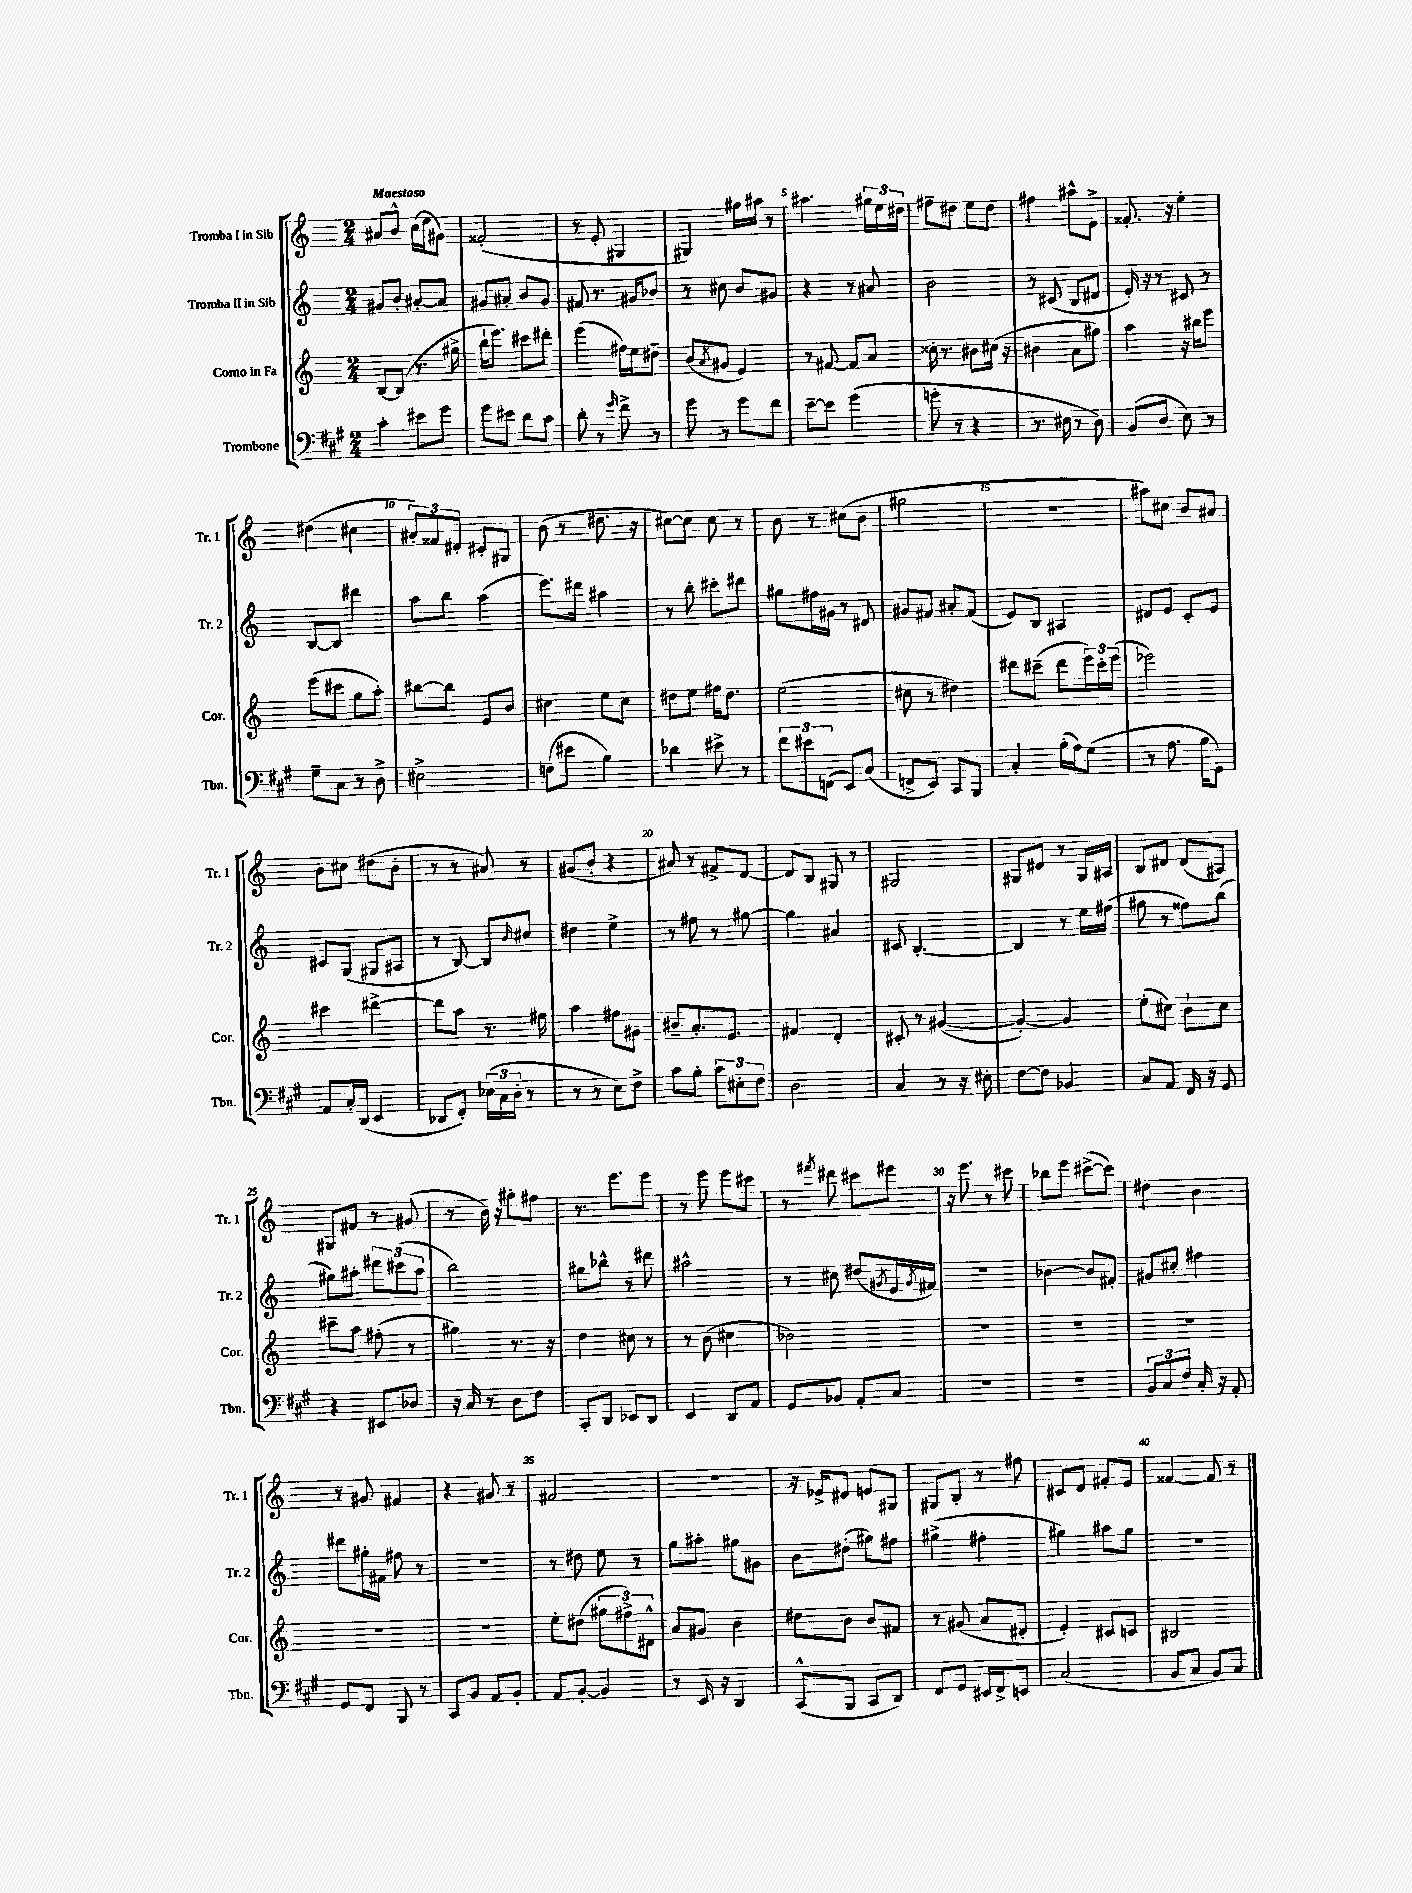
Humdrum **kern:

**kern	**kern	**kern	**kern
*staff4	*staff3	*staff2	*staff1
*clefF4	*clefG2	*clefG2	*clefG2
*k[f#c#g#]	*k[]	*k[]	*k[]
*M2/4	*M2/4	*M2/4	*M2/4
4c#'	[8B	8g#	8a#
.	(8B]	8b'	8b^^
8e#	8.r	[8a#'	(16cc
.	.	.	16ee
8g#	.	8a#]	8g#)
.	16gg#^	.	.
=	=	=	=
8g#	16bb`	8g#	(2f##'
.	8.eee)	.	.
8e#	.	8a#'	.
8d	8ccc#	8b	.
8c#	8ddd#'	8g#	.
=	=	=	=
8d'	(4eee	8f#	8r
8r	.	8.r	8e'
16qqg#	.	.	.
8f#^	16ff#)	.	4G#
.	16ee	16g#	.
8r	8dd#~	8b-	.
=	=	=	=
8g#	(8b	8r	4G#)
.	8qa	.	.
8r	8g#	8cc#	.
8g#	4e)	8b	16gg#
.	.	.	16aa#
8f#	.	8g#	8r
=	=	=	=
[8e~	8r	4r	4.aa#
8e]	[8f#	.	.
(4g#	8f#]	8r	.
.	8a	8a#	24gg#
.	.	.	24ee
.	.	.	24dd#
=	=	=	=
8g'	16cc##'	2b	8ff#~
.	8.r	.	.
8r	.	.	8dd#
4r	8b#	.	8ee
.	(16cc#	.	8dd#
.	16r	.	.
=	=	=	=
8.r	4b#	8r	4ff#
.	.	(8c#	.
16E#	.	.	.
8r	8a	8B	8aa#^^
8D)	8gg#)	8d#	8e^
=	=	=	=
(8BB	4aa	16e')	8.f##'
.	.	16r	.
8D	.	8r	.
.	.	.	16r
8E)	16r	8c#	4ee'
.	16bb#	.	.
8r	8eee	8r	.
=	=	=	=
8G#~	(8eee	[8B	(4dd#
8C#	8ccc#	8B]	.
8r	8gg	4ddd#	4cc#
8D^	8aa')	.	.
=	=	=	=
2E#^	[8bb#	8aa	12a#')
.	.	.	12f##
.	8bb#]	8bb	.
.	.	.	12d#'
.	8e	(4aa	8c#'
.	8b	.	8G#
=	=	=	=
(8F	4cc#	8.eee)	(8b
8e#	.	.	8r
.	.	16ddd#	.
4B)	8ee	4aa#	8.dd#
.	8cc#	.	.
.	.	.	16r
=	=	=	=
4d-	8dd#	8r	[8cc#)
.	8ee	8bb'	8cc#]
8e#^	16ff#	8ccc#'	8cc#
.	8.dd#	.	.
8r	.	8ddd#	8r
=	=	=	=
12f#	(2ee	8gg#	8b
12e#	.	.	.
.	.	16ff#	8r
(12FF	.	.	.
.	.	16g#	.
8EE)	.	8r	(8cc#
(8C#	.	8d#	8b
=	=	=	=
8FF^	8cc#	8g#	2gg#
8EE)	8r	8f#	.
8CC#	4dd#)	8a#'	.
8BBB	.	(8f#	.
=	=	=	=
4C#'	8ddd#	8e)	2r
.	(8ccc#~	8B	.
(16B'	8ddd#	4A#	.
16A)	.	.	.
(8G#	24eee)	.	.
.	24ccc#'	.	.
.	(24eee	.	.
=	=	=	=
8r	2eee-)	8d#	8aa#)
8.A	.	8e	8cc#
.	.	8c'	8b
16B	.	.	.
8GG#)	.	8e	8a#
=	=	=	=
8AA	4ccc#	8c#	8b
16C#'	.	(8G	8cc#
(16DD	.	.	.
4EE	[4ddd#^	8G#	(8dd#
.	.	8A#	8b'
=	=	=	=
8DD-	8ddd#]	8r	8r
8FF#')	8aa	[8B)	8r
(24E-	8.r	8B]	8a#)
24C#	.	.	.
24D'	.	.	.
.	.	16qqb	.
8r	.	8cc#	8r
.	16ff#	.	.
=	=	=	=
8r	4aa	4dd#	(8g#
8r	.	.	8b'
8E)	8ff#	4ee^	4r
8F#^	8g#	.	.
=	=	=	=
8c#	8b#~	8r	8a#)
8B'	8.a'	8ff#	8r
12c#	.	8r	8f#^
.	8.e	.	.
12E#'	.	.	.
.	.	[8gg#	[8d
12F#	.	.	.
=	=	=	=
2D	4f#	4gg#]	8d]
.	.	.	8B
.	4d'	4a#	8G#
.	.	.	8r
=	=	=	=
4C#	8c#'	8c#	2G#
.	8r	[4.B'	.
8r	([4g#	.	.
16r	.	.	.
16E#'	.	.	.
=	=	=	=
[8F#	4g#'_)	4B]	8G#
8F#]	.	.	8d#
4BB-	4g#]	8r	8r
.	.	16ee	16G#
.	.	(16ff#	16A#
=	=	=	=
8C#	(8ee'	8gg#	8B
8AA	8cc#)	8r	8d#
16FF#	8b`	8ff##)	(8d#
16r	.	.	.
8GG#	8cc#	(8bb	8A#)
=	=	=	=
4r	8ccc#~	8gg#)	8G#
.	8aa	8aa#'	8f#
8EE#	(8ff#'	12ddd#	8r
.	.	(12ccc#	.
8D-	8r	.	(8g#
.	.	12aa#	.
=	=	=	=
16r	4gg#)	2bb)	8r
16C#	.	.	.
8r	.	.	16b)
.	.	.	16r
8D	8.r	.	8gg#'
8F#	.	.	8ff#
.	16r	.	.
=	=	=	=
8CC#'	4dd	8gg#	8.r
8DD	.	8bb-^^	.
.	.	.	8.eee
8EE-	8cc#	8r	.
8DD	8r	8ddd#	8eee
=	=	=	=
4EE	8r	2aa#^^	8r
.	(8b	.	8eee
8DD	4cc#	.	8eee
8AA	.	.	8ccc#
=	=	=	=
8GG#	2b-)	8r	8r
.	.	.	8qfff#
8BB-	.	8cc#	8ddd#
8AA'	.	(8dd#	8ccc#
.	.	8qg#	.
8C#	.	16e	8eee#
.	.	8qg#	.
.	.	16f#)	.
=	=	=	=
2r	2r	2r	16r
.	.	.	8.eee
.	.	.	8r
.	.	.	8ccc#
=	=	=	=
2r	2r	[4b-	8bb-
.	.	.	8eee
.	.	8b-]	([8ccc#^
.	.	8f#'	8ccc#])
=	=	=	=
12BB	2r	8g#	4dd#
12C#	.	.	.
.	.	8cc#'	.
12F#	.	.	.
16C#'	.	4ff#	4b
16r	.	.	.
8AA'	.	.	.
=	=	=	=
8GG#	2r	8ddd#	8r
8FF#	.	16gg#'	8g#
.	.	16f#	.
8BBB	.	8ff#	4f#
8r	.	8r	.
=	=	=	=
8CC#	2r	2r	4r
8BB	.	.	.
8AA	.	.	8g#
8BB'	.	.	8r
=	=	=	=
8AA	8ee'	8r	2f#
[8BB'	(8dd#	8dd#	.
4BB]	12gg#	8ee	.
.	12ff#^)	.	.
.	.	8r	.
.	12d#^^	.	.
=	=	=	=
8r	8a	8gg	2r
16EE	8g#	8aa#'	.
16r	.	.	.
4DD	4b	8gg#	.
.	.	8g#	.
=	=	=	=
(8CC#^^	8dd#	8b	16r
.	.	.	16e-^
8BBB	8b	(8dd#'	8d#
8CC#	8b	8gg#)	8e
8DD)	8f#	8ff#	8G#
=	=	=	=
8FF#	8r	(4gg#^	8G#
8GG#	(8g#	.	8B'
16EE#	8a	4ff#'	8r
16FF#^	.	.	.
8EE	8d#'	.	8ff#
=	=	=	=
(2C#	4e')	4gg#)	8c#
.	.	.	8d
.	8c#	8aa#	8f#'
.	8c	8gg#	8e
=	=	=	=
8BB	2B#	2r	[4f##
8C#	.	.	.
8BB)	.	.	8f##]
8C#	.	.	8r
==	==	==	==
*-	*-	*-	*-
